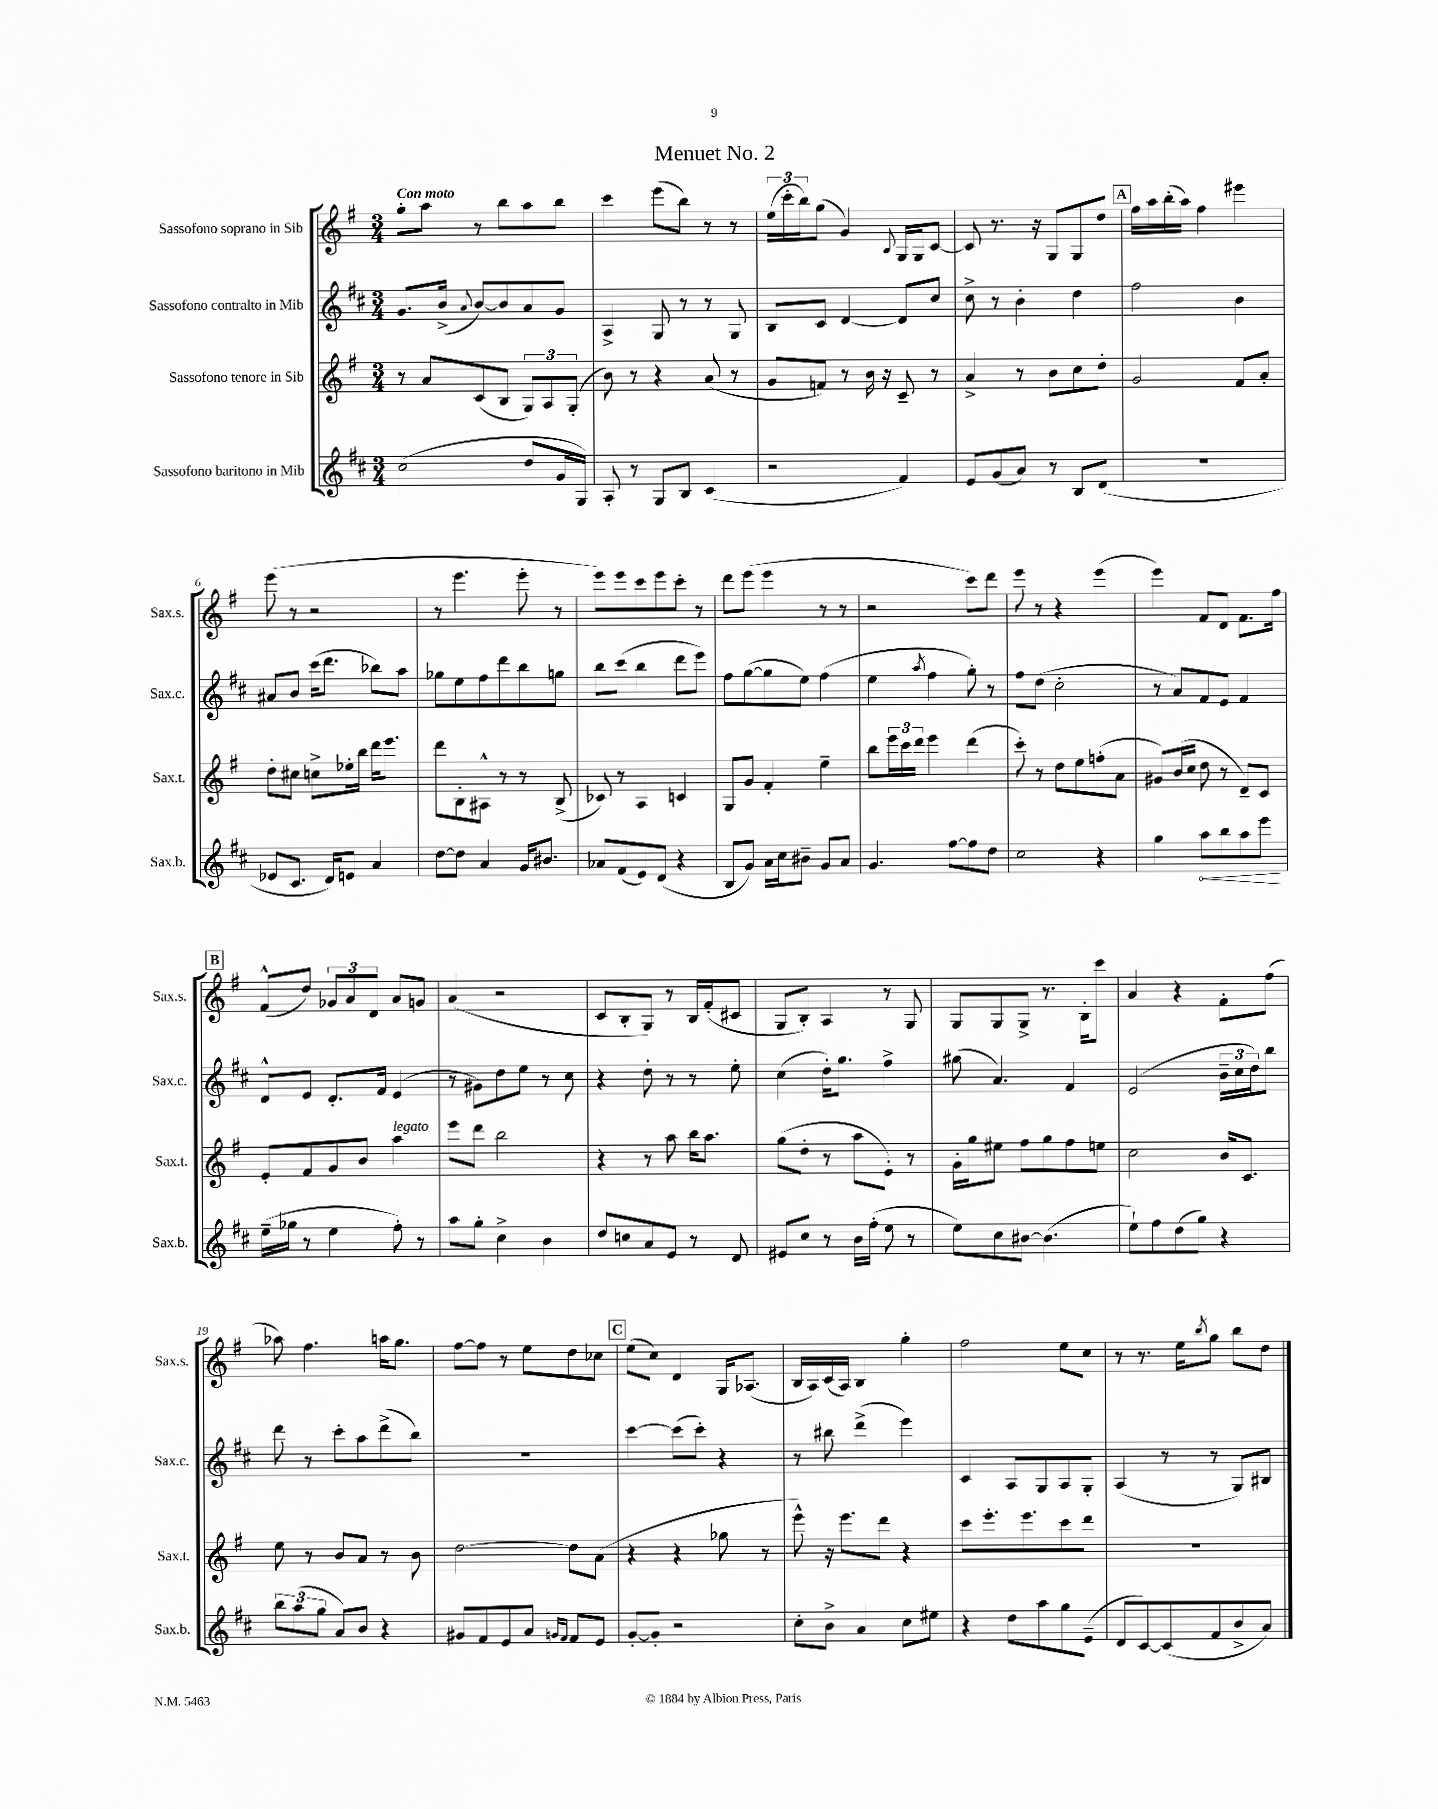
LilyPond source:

\header { title = "Menuet No. 2" }
<<
\new StaffGroup <<
\new Staff = "s0" \with { instrumentName = "Sassofono soprano in Sib" shortInstrumentName = "Sax.s." } {
    \clef treble \key g \major \numericTimeSignature \time 3/4 \tempo "Con moto"
    g''8-. a''8 r8 b''8 a''8 b''8 |
    c'''4 e'''8( b''8) r8 r8 |
    \tuplet 3/2 { e''16( c'''16-. b''16) } g''8( g'4) \appoggiatura { b8 } g16 g16 c'8~ |
    c'8 r8. r16 g8 g8 d''8 |
    \mark \markup { \box "A" } fis''16 a''16 b''16-.( a''16) fis''4 eis'''4 |
    e'''8( r8 r2 |
    r8 e'''4. e'''8-. r8 |
    e'''8) e'''8 c'''8 e'''8 c'''8-. r8 |
    d'''8 e'''8( e'''4 r8 r8 |
    r2 c'''8) d'''8 |
    e'''8 r8 r4 e'''4( |
    e'''4) fis'8 d'8 fis'8. fis''16 |
    \mark \markup { \box "B" } fis'8-^( d''8) \tuplet 3/2 { ges'8 a'8 d'8 } a'8 g'8 |
    a'4( r2 |
    c'8 b8-. g8) r8 b16 fis'16-.( cis'8 |
    g8 b8-.) a4 r8 g8 |
    g8 g8 g8-> r8. b16-. c'''8 |
    a'4 r4 fis'8-. fis''8( |
    aes''8) fis''4. a''16 g''8. |
    fis''8~ fis''8 r8 e''8 d''8 ces''8 |
    \mark \markup { \box "C" } e''8( c''8) d'4 g16 aes8.( |
    b16 a16) c'16( a16) b4 g''4-. |
    fis''2 e''8 c''8 |
    r8 r8. e''16 \acciaccatura { b''8 } g''8 b''8 d''8 \bar "|." |
}
\new Staff = "s1" \with { instrumentName = "Sassofono contralto in Mib" shortInstrumentName = "Sax.c." } {
    \clef treble \key d \major \numericTimeSignature \time 3/4
    g'8. b'16->( \appoggiatura { a'8 } b'8~) b'8 a'8 g'8 |
    a4-> g8 r8 r8 g8 |
    b8 cis'8 d'4~ d'8 cis''8 |
    cis''8-> r8 b'4-. d''4 |
    \mark \markup { \box "A" } fis''2 b'4 |
    ais'8 b'8 cis'''16( d'''8. bes''8) a''8 |
    ges''8 e''8 fis''8 d'''8 b''8 g''8 |
    b''8 cis'''8( b''4 d'''8 e'''8) |
    fis''8 g''8~( g''8 e''8) fis''4( |
    e''4 \acciaccatura { a''8 } fis''4 g''8-.) r8 |
    fis''8 d''8( cis''2-. |
    r8 a'8) fis'8 e'8 fis'4 |
    \mark \markup { \box "B" } d'8-^ e'8 d'8.-. fis'16 e'4( |
    r8 gis'8) d''8 e''8 r8 cis''8 |
    r4 d''8-. r8 r8 e''8-. |
    cis''4( d''16-.) g''8. fis''4-> |
    gis''8( a'4.) fis'4 |
    e'2( \tuplet 3/2 { b'16-- cis''16 d''16) } b''8 |
    d'''8 r8 cis'''8-. a''8 d'''8->( b''8) |
    R2. |
    \mark \markup { \box "C" } cis'''4~ cis'''8( cis'''8-.) r4 |
    r8 bis''8 d'''4->( e'''4) |
    cis'4 a8 g8 a8 g8-. |
    a4( r8 r8 g8) bis8 \bar "|." |
}
\new Staff = "s2" \with { instrumentName = "Sassofono tenore in Sib" shortInstrumentName = "Sax.t." } {
    \clef treble \key g \major \numericTimeSignature \time 3/4
    r8 a'8 c'8( b8 \tuplet 3/2 { g8) a8 g8-.( } |
    b'8) r8 r4 a'8( r8 |
    g'8 f'8) r8 b'16 r16 c'8-- r8 |
    a'4-> r8 b'8 c''8 d''8-. |
    \mark \markup { \box "A" } g'2 fis'8 a'8-. |
    d''8-. cis''8 c''8-> ees''16-. b''16 d'''16 e'''8. |
    d'''8 b8-. ais8-^ r8 r8 b8->( |
    ces'8) r8 a4 c'4 |
    g8 g'8 fis'4-. e''4-- |
    b''8 \tuplet 3/2 { e'''16 c'''16 d'''16 } e'''4 d'''4( |
    c'''8-.) r8 d''8 e''8 f''8-.( a'8 |
    gis'8) b'16( c''16 d''8 r8 d'8--) c'8 |
    \mark \markup { \box "B" } e'8-. fis'8 g'8 b'8 a''4^\markup { \italic "legato" } |
    e'''8 d'''8 b''2 |
    r4 r8 a''8 b''16 a''8. |
    g''8( d''8-. r8 a''8 e'8-.) r8 |
    g'16-. g''16 eis''8 fis''8 g''8 fis''8 e''8 |
    c''2 b'16 c'8. |
    e''8 r8 b'8 a'8 r8 b'8 |
    d''2~ d''8 a'8( |
    \mark \markup { \box "C" } r4 r4 ges''8 r8 |
    e'''8-^) r16 e'''8. d'''8 r4 |
    c'''8 e'''8.-. e'''8. c'''8 d'''8 |
    R2. \bar "|." |
}
\new Staff = "s3" \with { instrumentName = "Sassofono baritono in Mib" shortInstrumentName = "Sax.b." } {
    \clef treble \key d \major \numericTimeSignature \time 3/4
    cis''2( d''8 g'16 g16) |
    a8-. r8 g8 b8 cis'4( |
    r2 fis'4) |
    e'8 g'8( a'8) r8 b8 d'8( |
    \mark \markup { \box "A" } R2. |
    ees'8 cis'8. d'16) e'8 a'4 |
    d''8~ d''8 a'4 g'16 bis'8. |
    aes'8 fis'8( e'8) d'8( r4 |
    b8 g'8) a'16 cis''16 bis'8-- g'8 a'8 |
    g'4. fis''8~ fis''8 d''8 |
    cis''2 r4 |
    g''4 \once \override Hairpin.circled-tip = ##t a''8\< b''8 a''8 e'''8\! |
    \mark \markup { \box "B" } e''16--( ges''16 r8 e''4 fis''8-.) r8 |
    a''8 g''8-. cis''4-> b'4 |
    d''8 c''8 a'8 e'8 r8 d'8 |
    eis'8 cis''8 r8 b'16 fis''16-.( e''8 r8 |
    e''8) cis''8 bis'8~ bis'4.( |
    e''8-!) fis''8 d''8( g''8) r4 |
    \tuplet 3/2 { b''8 a''8( g''8 } a'8) b'8 r4 |
    gis'8 fis'8 e'8 a'8 \grace { g'16 fis'16 } fis'8 e'8 |
    \mark \markup { \box "C" } g'8~-. g'8-. r2 |
    cis''8-. b'8-> a'4 cis''8 eis''8 |
    r4 d''8 a''8 g''8 e'8--( |
    d'8 cis'8~) cis'8( fis'8 b'8-> a'8) \bar "|." |
}
>>
>>
